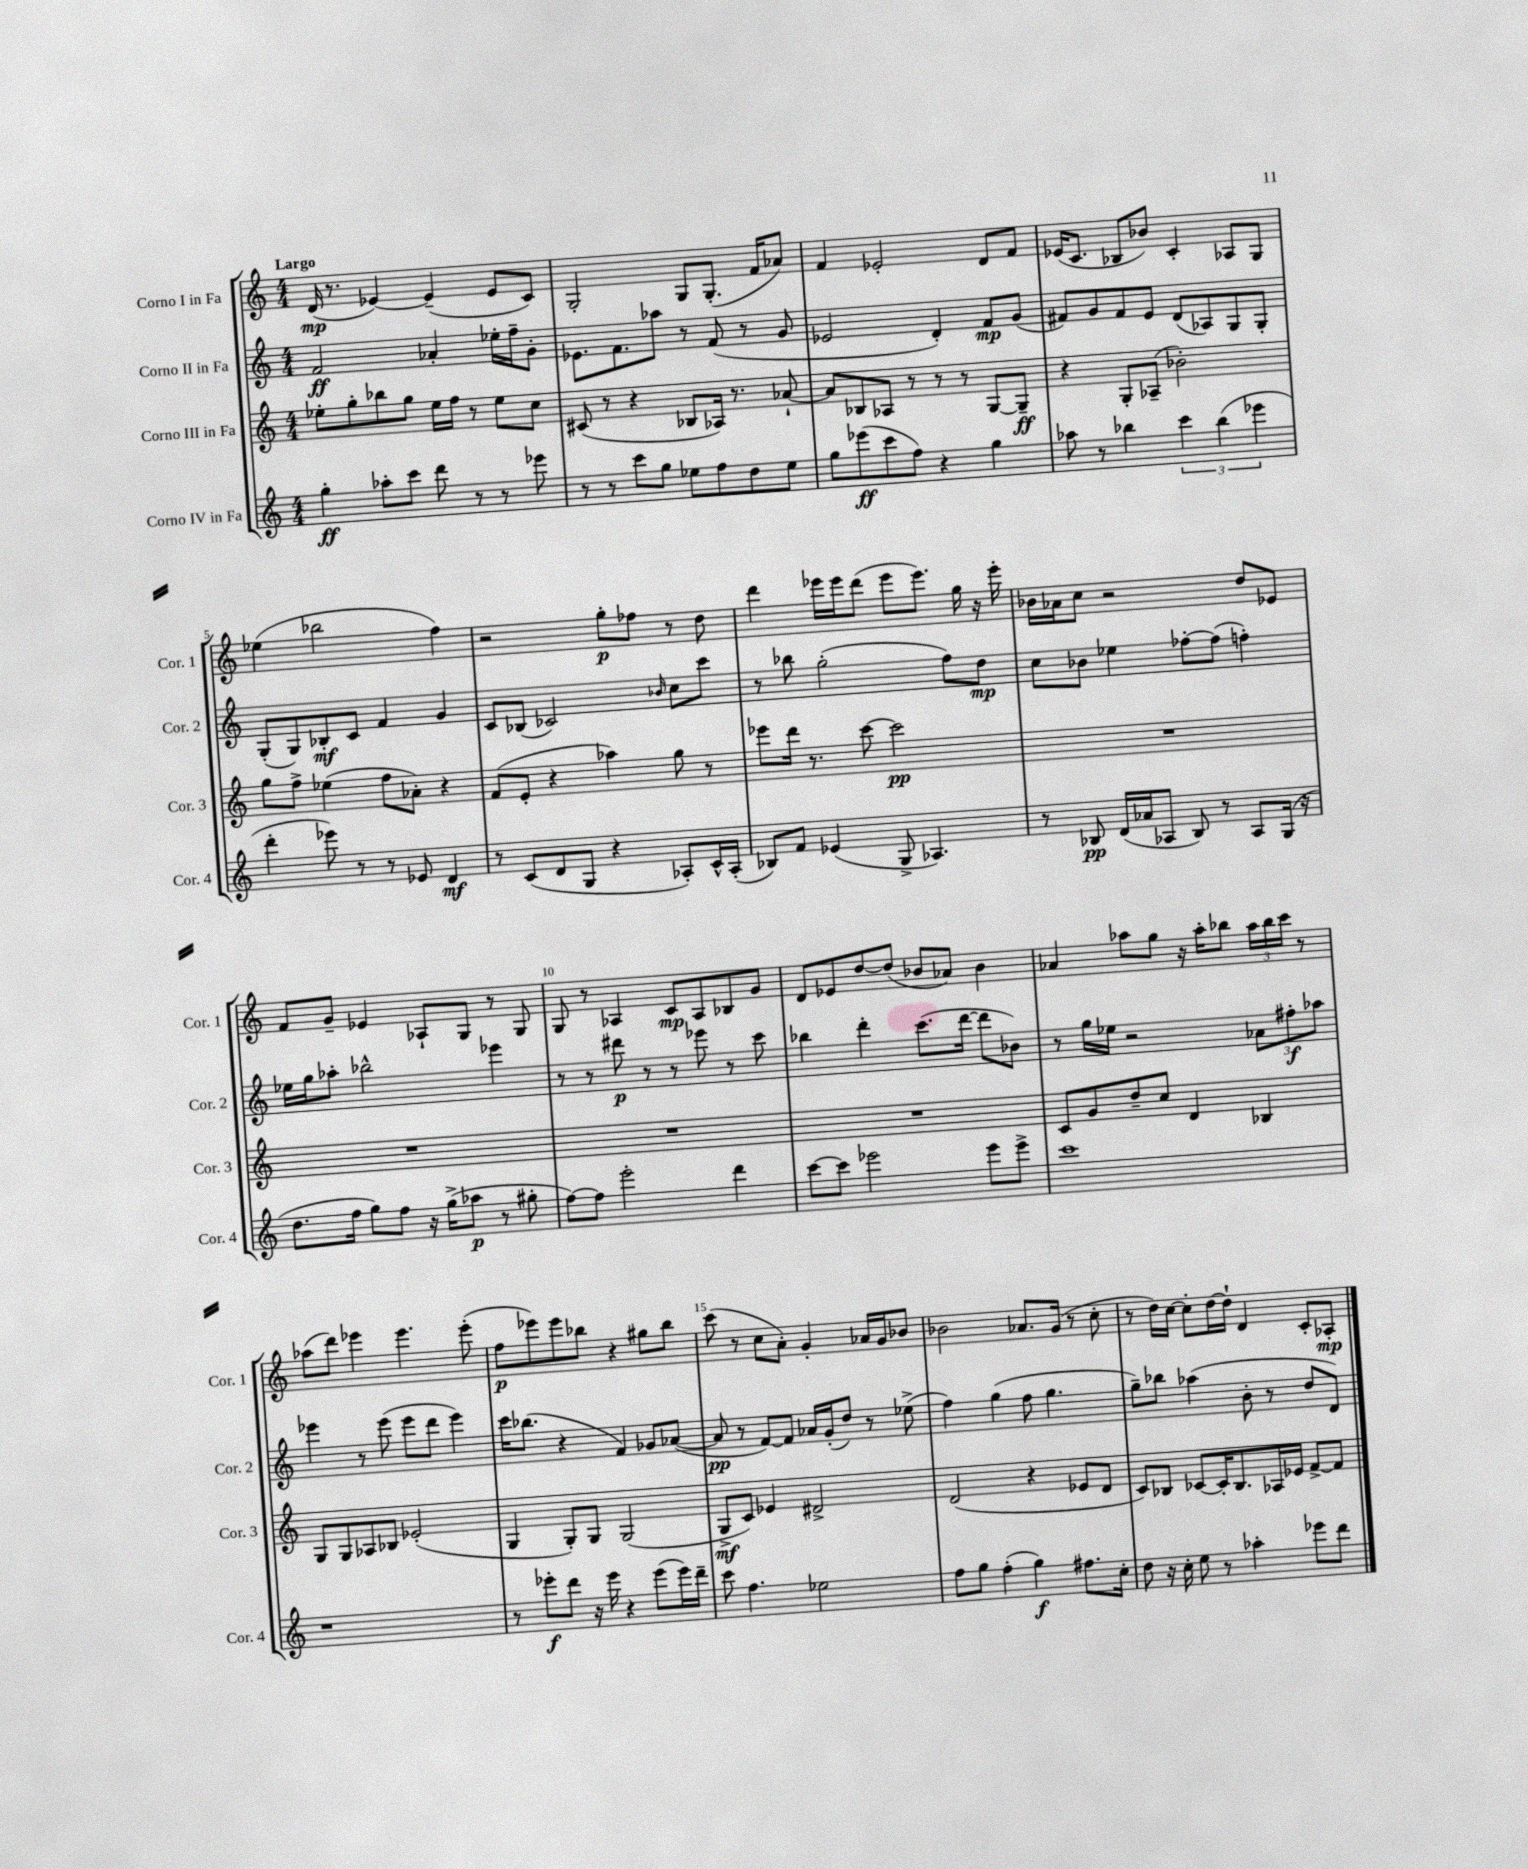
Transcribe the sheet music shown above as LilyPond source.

<<
\new StaffGroup <<
\new Staff = "s0" \with { instrumentName = "Corno I in Fa" shortInstrumentName = "Cor. 1" } {
    \clef treble \key c \major \numericTimeSignature \time 4/4 \tempo "Largo"
    d'16\mp( r8. ees'4~) ees'4--( ees'8 c'8) |
    g2-. g8 g8.-.( f'16 aes'8) |
    f'4 ees'2-. d'8 f'8 |
    ees'16( c'8. bes8 bes'8) c'4-. aes8 g8 |
    ees''4( bes''2 f''4) |
    r2 g''8-.\p fes''8 r8 d''8 |
    d'''4 ees'''16 ees'''16 d'''8( ees'''8 ees'''8.) g''16 r16 ees'''16-. |
    bes'16 aes'16 c''8 r2 d''8 ees'8 |
    f'8 g'8-- ees'4 aes8-! g8 r8 g8 |
    g8 r8 aes4 c'8\mp aes8 bes8 g'8 |
    d'8 ees'8 d''8~ d''8( bes'8 aes'8) bes'4 |
    aes'4 aes''8 g''8 r16 aes''16-. bes''8 \tuplet 3/2 { aes''16 bes''16 c'''16 } r8 |
    aes''8( d'''8) ees'''4 ees'''4. ees'''8-.( |
    f''8\p ees'''8) ees'''8 bes''8 r4 gis''8 bes''8 |
    c'''8( r8 c''8 a'8-.) g'4-. aes'16 g'16 bes'8 |
    bes'2 aes'8. g'16( r8 c''8-. |
    r8 d''16) c''16~ c''8-. d''16~ d''16-! d'4 c'8-. aes8-.\mp \bar "|." |
}
\new Staff = "s1" \with { instrumentName = "Corno II in Fa" shortInstrumentName = "Cor. 2" } {
    \clef treble \key c \major \numericTimeSignature \time 4/4
    f'2\ff aes'4-. ees''16-. f''16-- g'8-. |
    ees'8. f'8. aes''8 r8 f'8( r8 g'8 |
    ees'2 d'4-.) f'8\mp g'8( |
    fis'8) g'8 fis'8 e'8 d'8( aes8) g8 g8-. |
    g8-.( g8) bes8-.\mf c'8 f'4 g'4 |
    c'8 bes8( ces'2) \grace { bes'16 } c''8 c'''8 |
    r8 bes''8 g''2-.( f''8) d''8\mp |
    c''8 bes'8 ees''4 fes''8~-. fes''8( f''4-.) |
    ees''16 g''16 aes''8-. bes''2-^ ees'''4 |
    r8 r8 dis'''8\p r8 r8 ees'''8 r8 c'''8 |
    bes''4 d'''4-. c'''8.( d'''16~ d'''8 bes'8) |
    r8 g''16 ees''16 r2 \tuplet 3/2 { aes'8 fis''8-.\f aes''8 } |
    ees'''4 r8 ees'''8( ees'''8 d'''8 ees'''4) |
    c'''16 bes''8.( r4 f'4) ges'8 aes'8~( |
    aes'8\pp r8 f'8~) f'8 aes'16 g'16-.( d''8) r8 ees''8->( |
    f''4) g''4( f''8 g''4. |
    g''8--) bes''8 aes''4( b'8-. r8 d''8 d'8) \bar "|." |
}
\new Staff = "s2" \with { instrumentName = "Corno III in Fa" shortInstrumentName = "Cor. 3" } {
    \clef treble \key c \major \numericTimeSignature \time 4/4
    ees''8-. g''8-. bes''8 g''8 ees''16 f''16 r8 ees''8 c''8 |
    cis'8( r8 r4 bes8 aes16) r8. aes'8~-! |
    aes'8 bes8 aes8 r8 r8 r8 g8~ g8--\ff |
    r4 g8-. aes8--( bes'2-.) |
    g''8 f''8-> ees''4( f''8 aes'8-.) r4 |
    f'8( e'8-. r4 aes''4) g''8 r8 |
    ees'''8 d'''16 r8. c'''8~ c'''2\pp |
    R1 |
    R1 |
    R1 |
    R1 |
    c'8 g'8 d''8-- c''8 d'4 bes4 |
    g8 g8 aes8 bes8 ees'2-.( |
    g4 g8-.) g8 g2( |
    g8->\mf c'8) ees'4 dis'2-> |
    d'2( r4 ees'8 d'8 |
    c'8) bes8 ces'8~ ces'16-. bes8. aes16 ees'16 f'8~-> f'8 \bar "|." |
}
\new Staff = "s3" \with { instrumentName = "Corno IV in Fa" shortInstrumentName = "Cor. 4" } {
    \clef treble \key c \major \numericTimeSignature \time 4/4
    g''4-.\ff aes''8-. c'''8 d'''8 r8 r8 ees'''8 |
    r8 r8 c'''8 g''8 ees''8 f''8 d''8 ees''8 |
    g''8 ees'''8\ff( c'''8 f''8) r4 g''4 |
    aes''8 r8 bes''4 \tuplet 3/2 { c'''4 bes''4( ees'''4 } |
    d'''4-. ees'''8) r8 r8 ees'8 d'4\mf |
    r8 c'8( d'8 g8 r4 aes8-.) c'16-^ aes16-.( |
    bes8) f'8 ees'4( g8-> aes4.) |
    r8 bes8\pp d'16( aes'16 aes8 bes8) r8 aes8 g16( r16 |
    d''8. f''16 g''8) f''8 r16 g''16->( aes''8\p r8 gis''8-. |
    f''8~) f''8 e'''2-. d'''4 |
    c'''8~ c'''8 ees'''2 ees'''8 ees'''8-> |
    c'''1 |
    r1 |
    r8 ees'''8-.\f d'''8 r16 ees'''16 r4 ees'''8( ees'''16) d'''16-- |
    c'''8 f''4. ees''2 |
    f''8 g''8 f''4-.( g''4\f) fis''8. c''16-. |
    d''8 r16 c''16-. e''8 r8 aes''4-. ees'''8 d'''8 \bar "|." |
}
>>
>>
\layout { \context { \Score \override BarNumber.break-visibility = ##(#f #t #t) barNumberVisibility = #(every-nth-bar-number-visible 5) } }
